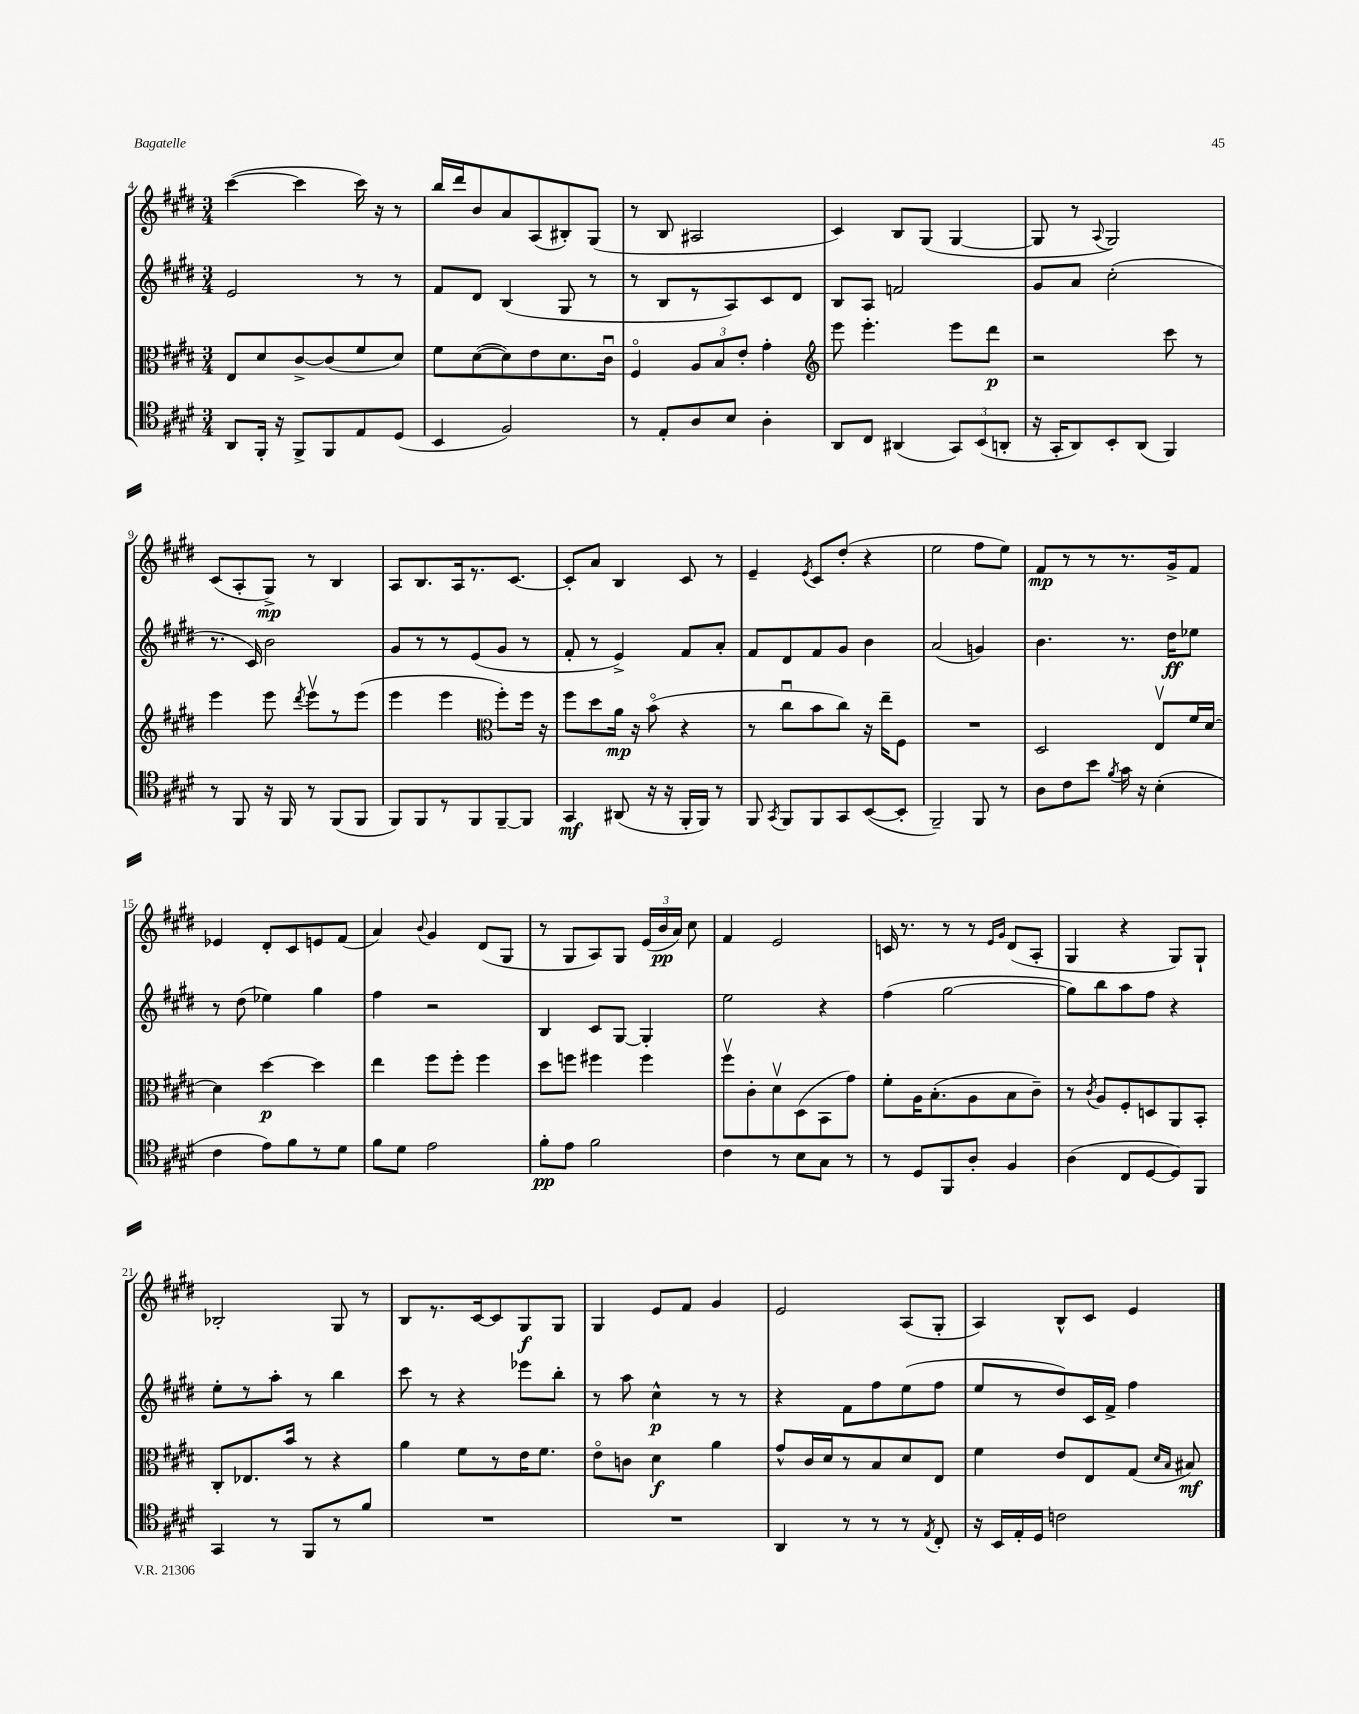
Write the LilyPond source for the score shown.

<<
\new StaffGroup <<
\new Staff = "s0" {
    \clef treble \key e \major \numericTimeSignature \time 3/4
    \autoBeamOff cis'''4~( cis'''4 cis'''16) r16 r8 |
    b''16[ dis'''16 b'8 a'8 a8( bis8-.) gis8]( |
    r8 b8 ais2 |
    cis'4) b8[ gis8]( gis4~ |
    gis8 r8 \appoggiatura { a8 } gis2) |
    cis'8[( a8-. gis8]->\mp) r8 b4 |
    a8[ b8. a16 r8. cis'8.]~ |
    cis'8[-. a'8] b4 cis'8 r8 |
    e'4-- \acciaccatura { e'8 } cis'8[ dis''8]-.( r4 |
    e''2 fis''8[ e''8]) |
    fis'8[\mp r8 r8 r8. gis'16-> fis'8] |
    ees'4 dis'8[-. cis'8 e'8 fis'8]( |
    a'4) \appoggiatura { b'8 } gis'4 dis'8[( gis8] |
    r8 gis8[ a8) gis8] \tuplet 3/2 { e'16[( b'16\pp a'16]) } cis''8 |
    fis'4 e'2 |
    c'16 r8. r8 r8 \grace { e'16[ gis'16] } dis'8[( a8]-. |
    gis4 r4 gis8[) gis8]-! |
    bes2-. gis8 r8 |
    b8[ r8. cis'16~ cis'8 gis8\f gis8] |
    gis4 e'8[ fis'8] gis'4 |
    e'2 a8[( gis8]-. |
    a4) b8[-^ cis'8] e'4 \bar "|." |
}
\new Staff = "s1" {
    \clef treble \key e \major \numericTimeSignature \time 3/4
    \autoBeamOff e'2 r8 r8 |
    fis'8[ dis'8] b4( gis8 r8 |
    r8 b8[ r8 a8) cis'8 dis'8] |
    b8[ a8] f'2 |
    gis'8[ a'8] cis''2-.( |
    r8. cis'16) b'2 |
    gis'8[ r8 r8 e'8( gis'8] r8 |
    fis'8-. r8 e'4->) fis'8[ a'8]-. |
    fis'8[ dis'8 fis'8 gis'8] b'4 |
    a'2( g'4) |
    b'4. r8. dis''16[\ff ees''8] |
    r8 dis''8( ees''4) gis''4 |
    fis''4 r2 |
    b4 cis'8[ gis8]~ gis4-. |
    e''2 r4 |
    fis''4( gis''2~ |
    gis''8[) b''8 a''8 fis''8] r4 |
    e''8[-. r8 a''8]-. r8 b''4 |
    cis'''8 r8 r4 ees'''8[ b''8]-. |
    r8 a''8 cis''4-^\p r8 r8 |
    r4 fis'8[ fis''8 e''8( fis''8] |
    e''8[ r8 dis''8) cis'16 fis'16]-> fis''4 \bar "|." |
}
\new Staff = "s2" {
    \clef alto \key e \major \numericTimeSignature \time 3/4
    \autoBeamOff e8[ dis'8 cis'8~-> cis'8( fis'8 dis'8]) |
    fis'8[ dis'8~( dis'8) e'8 dis'8. cis'16]\downbow |
    fis4\flageolet \tuplet 3/2 { a8[ b8 e'8]-. } gis'4-. |
    \clef treble e'''8 e'''4.-. e'''8[ dis'''8]\p |
    r2 cis'''8 r8 |
    e'''4 e'''8 \acciaccatura { dis'''8 } e'''8[\upbow r8 e'''8]( |
    e'''4 e'''4 \clef alto fis''8[-.) fis''16] r16 |
    fis''8[ dis''8 a'16]\mp r16 b'8\flageolet( r4 |
    r8 cis''8[\downbow b'8 cis''8]) r16 e''16[-- fis8] |
    R2. |
    dis2 e8[\upbow fis'16 dis'16]~ |
    dis'4 dis''4~\p dis''4 |
    e''4 fis''8[ fis''8]-. fis''4 |
    dis''8[ f''8] fis''4 fis''4 |
    fis''8[\upbow cis'8-. dis'8\upbow dis8( b,8 gis'8]) |
    fis'8[-. a16 b8.-.( a8 b8 cis'8]--) |
    r8 \acciaccatura { cis'8 } a8[ fis8-. d8 a,8 b,8]-. |
    cis8[-. ees8. b'16] r8 r4 |
    a'4 fis'8[ r8 e'16 fis'8.] |
    e'8[\flageolet c'8] dis'4\f a'4 |
    gis'8[-^ cis'16 dis'16 r8 b8 dis'8 e8] |
    fis'4 e'8[ e8 gis8]( \grace { dis'16[ b16] } bis8\mf) \bar "|." |
}
\new Staff = "s3" {
    \clef tenor \key e \major \numericTimeSignature \time 3/4
    \autoBeamOff a,8[ fis,16]-. r16 fis,8[-> fis,8 e8 dis8]( |
    b,4 fis2) |
    r8 e8[-. a8 b8] a4-. |
    a,8[ cis8] ais,4( \tuplet 3/2 { gis,8[) b,8( a,8]-. } |
    r16 gis,16[-. a,8) b,8-. a,8]( fis,4) |
    r8 fis,8 r16 fis,16 r8 fis,8[( fis,8] |
    fis,8[) fis,8 r8 fis,8 fis,8~-- fis,8] |
    gis,4\mf ais,8( r16 r16 fis,16[-. fis,16]) r8 |
    fis,8 \acciaccatura { gis,8 } fis,8[ fis,8 gis,8 b,8~( b,8]-. |
    fis,2--) fis,8 r8 |
    a8[ cis'8 b'8] \acciaccatura { fis'8 } gis'16 r16 b4-.( |
    cis'4 e'8[) fis'8 r8 dis'8] |
    fis'8[ dis'8] e'2 |
    fis'8[-.\pp e'8] fis'2 |
    cis'4 r8 b8[ gis8] r8 |
    r8 dis8[ fis,8 a8]-. fis4 |
    a4( cis8[ dis8~ dis8) fis,8] |
    gis,4 r8 fis,8[ r8 fis'8] |
    R2. |
    R2. |
    a,4 r8 r8 r8 \acciaccatura { e8 } cis8-. |
    r16 b,16[ e16-. dis16] c'2 \bar "|." |
}
>>
>>
\layout { \context { \Score currentBarNumber = #4 } }
